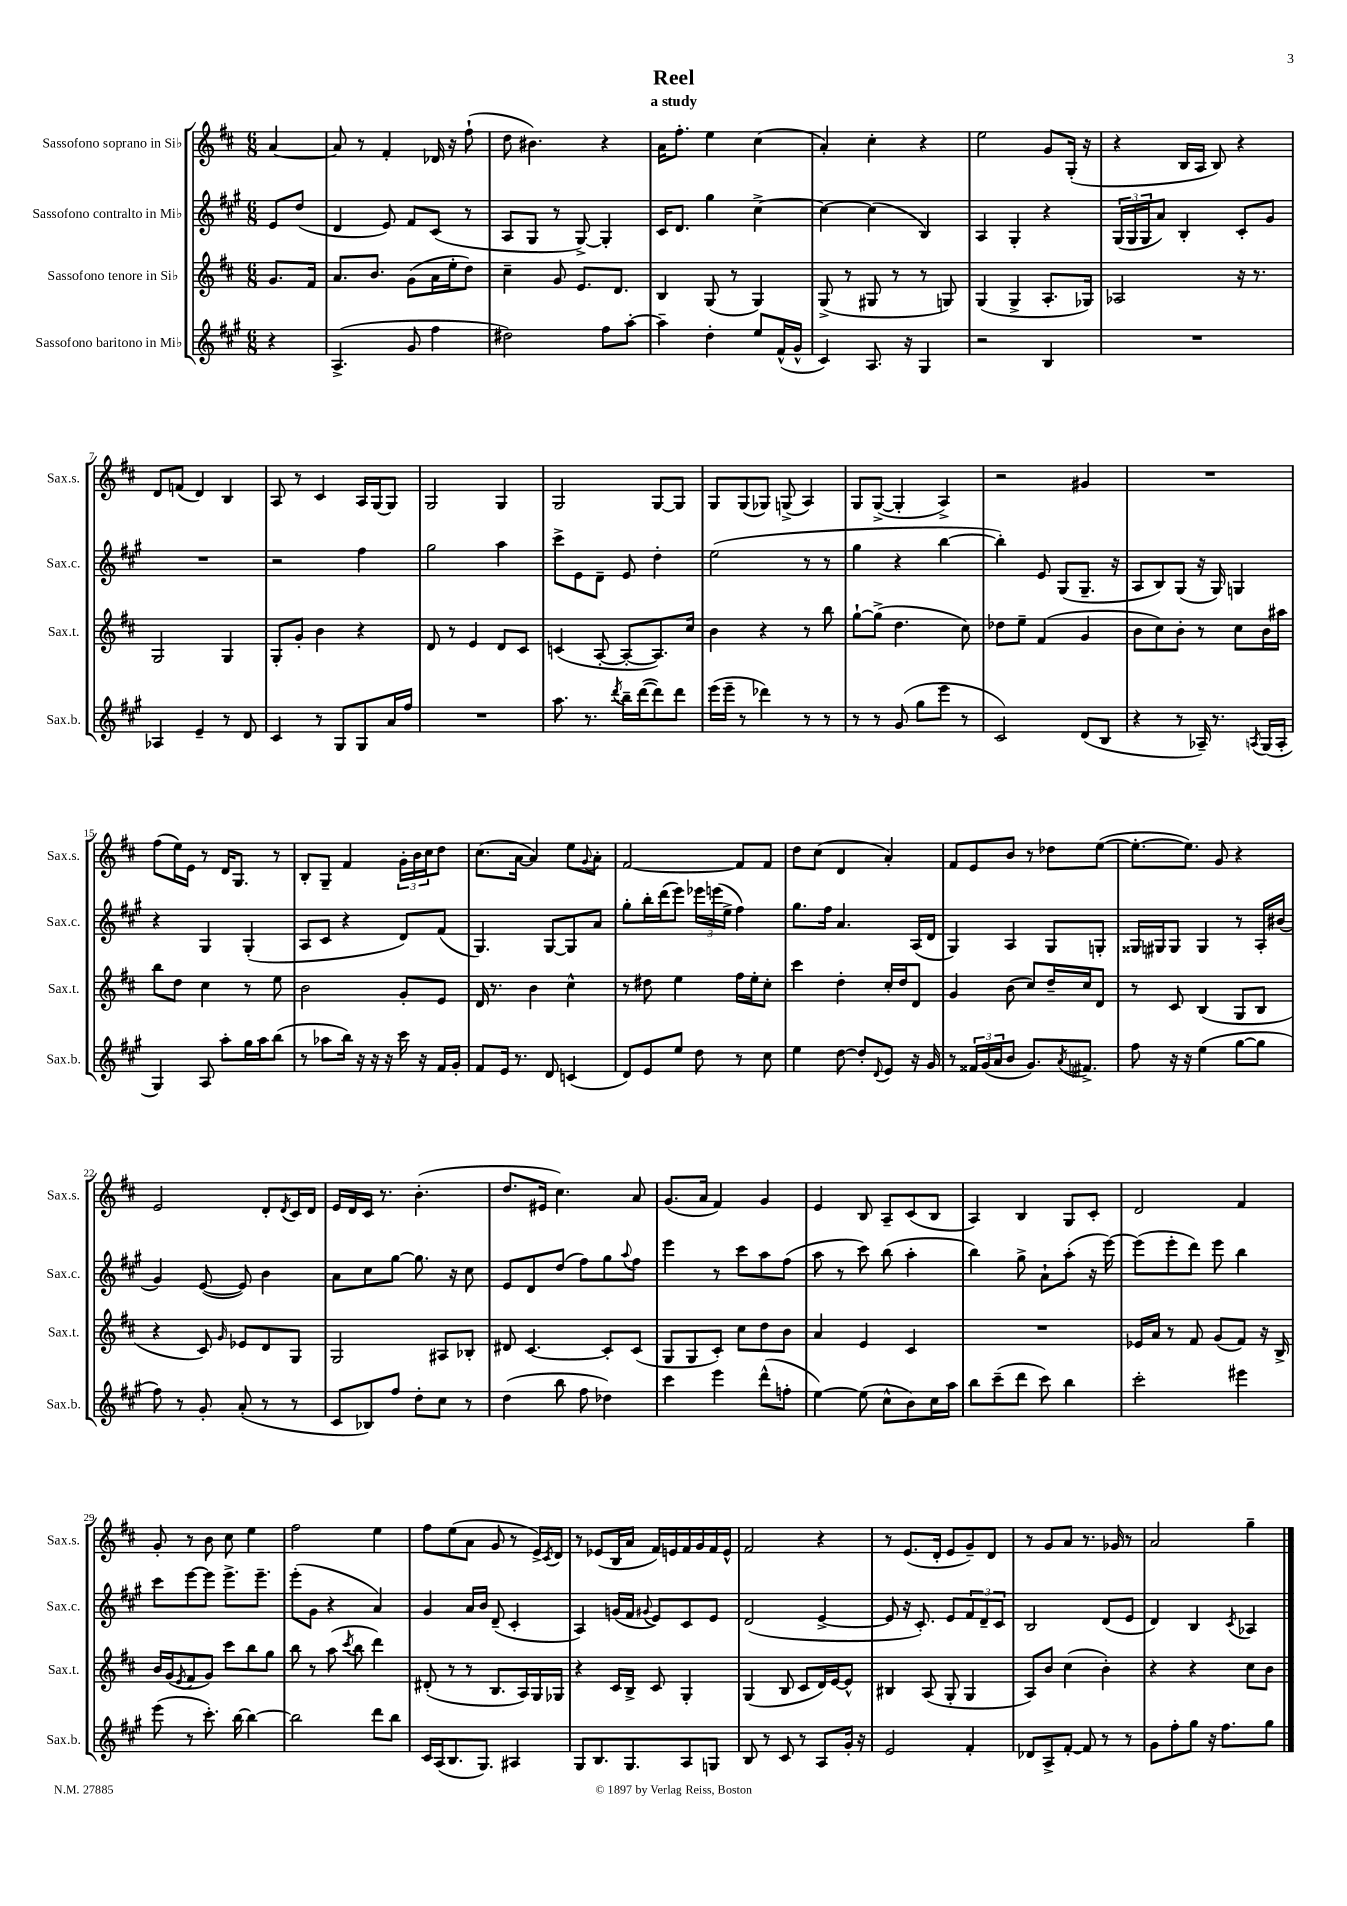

**kern	**kern	**kern	**kern
*part4	*part3	*part2	*part1
*staff4	*staff3	*staff2	*staff1
*I"Sassofono baritono in Mi♭	*I"Sassofono tenore in Si♭	*I"Sassofono contralto in Mi♭	*I"Sassofono soprano in Si♭
*I'Sax.b.	*I'Sax.t.	*I'Sax.c.	*I'Sax.s.
*clefG2	*clefG2	*clefG2	*clefG2
*k[f#c#g#]	*k[f#c#]	*k[f#c#g#]	*k[f#c#]
*M6/8	*M6/8	*M6/8	*M6/8
=	=	=	=
4r	8.g/L	8e/L	[4a/
.	.	(8dd/J	.
.	16f#/Jk	.	.
=1	=1	=1	=1
(4.A^/	8.a/L	4d/	8a/]
.	.	.	8r
.	8.b/J	.	.
.	.	8e/)	4f#'/
8g#/	(8g\L	8f#/L	.
4ff#\	16a\L	(8c#/J	16d-X/
.	16ee'\J	.	16r
.	8dd\J)	8r	(8ff#`\
=2	=2	=2	=2
2dd#X\)	4cc#~\	8A/L	8dd\
.	.	8G#/J	4.b#X\)
.	8g/	8r	.
.	8.e/L	[8G#^/)	.
8ff#\L	.	4G#'/]	4r
.	8.d/J	.	.
[8aa'\J	.	.	.
=3	=3	=3	=3
4aa~\]	4B/	16c#/KL	16a\KL
.	.	8.d/J	8.ff#'\J
4dd'\	(8G/	4gg#\	4ee\
.	8r	.	.
8ee/L	4G/)	[4cc#^\	(4cc#\
(16f#^^/L	.	.	.
16g#^^/JJ	.	.	.
=4	=4	=4	=4
4c#/)	(8G^/	4cc#\_	4a'/)
.	8r	.	.
8.A/	8G#X/	(4cc#\]	4cc#'\
.	8r	.	.
16r	.	.	.
4G#/	8r	4B/)	4r
.	8Gn/)	.	.
=5	=5	=5	=5
2r	(4G/	4A/	2ee\
.	4G^/	4G#'/	.
4B/	8.A'/L	4r	8g/L
.	.	.	(16G'/Jk
.	16G-X/Jk)	.	16r
=6	=6	=6	=6
2.r	2A-X/	(24G#/LL	4r
.	.	24G#/	.
.	.	24G#/J	.
.	.	8a/J)	.
.	.	4B'/	16B/LL
.	.	.	16A/JJ
.	.	.	8B/)
.	16r	8c#'/L	4r
.	8.r	.	.
.	.	8g#/J	.
!!LO:LB:g=z
=7	=7	=7	=7
4A-X/	2G/	2.r	8d/L
.	.	.	(8fn/J
4e~/	.	.	4d/)
8r	4G/	.	4B/
8d/	.	.	.
=8	=8	=8	=8
4c#/	8G'/L	2r	8A/
.	8g'/J	.	8r
8r	4b\	.	4c#/
8G#/L	.	.	.
8G#/	4r	4ff#\	16A/LL
.	.	.	[16G/J
16a/L	.	.	8G/J]
16ff#/JJ	.	.	.
=9	=9	=9	=9
2.r	8d/	2gg#\	2G/
.	8r	.	.
.	4e/	.	.
.	8d/L	4aa\	4G/
.	8c#/J	.	.
=10	=10	=10	=10
8.aa\	(4cn/	8ccc#^\L	2G/
.	.	8e\	.
8.r	.	.	.
.	[8A'/	8d~\J	.
8qddd/	.	.	.
16bb~\LL	8A'/L_	8e/	.
([16ddd\J	.	.	.
8ddd\])	8.A/])	4dd'\	[8G/L
8ddd\J	.	.	8G/J]
.	16cc#/Jk	.	.
=11	=11	=11	=11
(16eee\LL	4b\	(2ee\	8G/L
16eee~\JJ	.	.	.
8r	.	.	(8G/
4ddd-X\)	4r	.	8G-X/J)
.	.	.	(8Gn^/
8r	8r	8r	4A/)
8r	8bb\	8r	.
=12	=12	=12	=12
8r	[8gg`\L	4gg#\	8G/L
8r	(8gg^\J]	.	([8G^/J
(8g#/	4.dd\	4r	4G'/]
8gg#\L	.	.	.
8eee\J	.	[4bb\	4A^/)
8r	8cc#\)	.	.
=13	=13	=13	=13
2c#/)	8dd-X\L	4bb'\])	2r
.	8ee~\J	.	.
.	(4f#/	8e/	.
.	.	(8G#/L	.
(8d/L	4g/	8.G#~/J	4g#X/
8B/J	.	.	.
.	.	16r	.
=14	=14	=14	=14
4r	8b\L	8A/L	2.r
.	8cc#\)	8B/)	.
8r	8b'\J	(8G#/J	.
16A-X~/)	8r	16r	.
8.r	.	16G#/)	.
.	8cc#\L	4Gn/	.
8qAn/	.	.	.
(16G#/LL	16b\L	.	.
16A'/JJ	16aa#X\JJ	.	.
!!LO:LB:g=z
=15	=15	=15	=15
4G#/)	8bb\L	4r	(8ff#\L
.	8dd\J	.	16ee\L)
.	.	.	16e\JJ
8A/	4cc#\	4G#/	8r
8aa'\L	.	.	16d/KL
.	.	.	8.G/J
16gg#\L	8r	(4G#'/	.
16aa\J	.	.	.
(8bb\J	8ee\	.	8r
=16	=16	=16	=16
8r	2b\	8A/L	8B'/L
8aa-X\L	.	8c#/J	8G~/J
16bb\Jk)	.	4r	4f#/
16r	.	.	.
16r	.	.	.
16r	.	.	.
16ccc#\	8g'/L	8d/L)	24g'\LL
.	.	.	24b\
16r	.	.	.
.	.	.	24cc#\J
16f#/LL	8e/J	(8f#/J	8dd\J
16g#'/JJ	.	.	.
=17	=17	=17	=17
8f#/L	16d/	4.G#/)	(8.cc#\L
.	8.r	.	.
16e/Jk	.	.	.
8.r	.	.	[16a\Jk
.	4b\	.	4a/])
8d/	.	[8G#/L	.
(4cn/	4cc#^^\	8G#/]	8ee\L
.	.	.	8qqg/
.	.	8a/J	8a'\J
=18	=18	=18	=18
8d/L)	8r	8gg#'\L	[2f#/
8e/	8dd#X\	16bb'\L	.
.	.	(16ddd\J	.
8ee/J	4ee\	8eee\J)	.
8dd\	.	24eee-X\LL	.
.	.	(24eeen\	.
.	.	24ee^\JJ	.
8r	16ff#\LL	4ff#\)	8f#/L]
.	16ee'\J	.	.
8cc#\	8cc#'\J	.	8f#/J
=19	=19	=19	=19
4ee\	4ccc#\	8.gg#\L	8dd\L
.	.	.	(8cc#\J
.	.	16ff#\Jk	.
[8dd\	4dd'\	4.a/	4d/
8dd'/L]	.	.	.
8qqd/	.	.	.
8e/J	16cc#'/LL	.	4a'/)
.	16dd/J	.	.
16r	8d/J	(16A/LL	.
16g#/	.	16d/JJ	.
=20	=20	=20	=20
8r	4g/	4G#/)	8f#/L
24f##X/LL	.	.	8e/
(24g#/	.	.	.
24a/J	.	.	.
8b/J	(8b\	4A/	8b/J
8.g#/L)	8cc#/L)	.	8r
.	16dd~/L	8G#/L	8dd-X\L
8qa/	.	.	.
8.f#X^/J	16cc#/J	.	.
.	8d/J	8Gn'/J	([8ee\J
=21	=21	=21	=21
8ff#\	8r	16G##X/LL	8.ee'\L_
.	.	16G#X/J	.
16r	8c#/	8G#/J	.
16r	.	.	8.ee\J])
(4ee\	(4B/	4G#/	.
.	.	.	8g/
[8gg#\L	8G/L	8r	4r
8gg#\J]	8B/J	16A'/LL	.
.	.	(16b#X/JJ	.
!!LO:LB:g=z
=22	=22	=22	=22
8ff#\)	4r	4g#/)	2e/
8r	.	.	.
8g#'/	8c#/)	([8e/	.
.	16qqg/	.	.
(8a'/	8e-X/L	8e/])	.
8r	8d/	4b\	8d'/L
.	.	.	8qd/
8r	8G/J	.	16c#/L
.	.	.	16d/JJ
=23	=23	=23	=23
8c#/L	2G/	8a\L	16e/LL
.	.	.	16d/
8B-X/)	.	8cc#\	16c#/JJ
.	.	.	8.r
8ff#/J	.	[8gg#\J	.
8dd'\L	.	8.gg#\]	(4.b'\
8cc#\J	8A#X/L	.	.
.	.	16r	.
8r	8B-X'/J	8cc#\	.
=24	=24	=24	=24
(4dd\	8d#X/	8e/L	8.dd/L
.	[4.c#/	8d/	.
.	.	.	16e#X/Jk
8bb\	.	(8dd/J	4.cc#\)
8ff#\	.	8ff#\L)	.
4dd-X\)	8c#'/L]	8gg#\	.
.	.	8qqaa/	.
.	(8c#/J	8ff#\J	8a/
=25	=25	=25	=25
4ccc#\	8G/L	4eee\	(8.g/L
.	8G/	.	.
.	.	.	16a/Jk
4eee\	8c#'/J)	8r	4f#/)
.	8cc#\L	8ccc#\L	.
(8ddd^^\L	8dd\	8aa\	4g/
8ffn'\J	8b\J	(8ff#\J	.
=26	=26	=26	=26
[4ee\)	4a/	8aa\	4e/
.	.	8r	.
(8ee\]	4e/	8ccc#\)	8B/
8cc#^^\L	.	(8bb\	8A~/L
8b\)	4c#/	4aa'\	(8c#/
16cc#\L	.	.	8B/J
16aa\JJ	.	.	.
=27	=27	=27	=27
8bb\L	2.r	4bb\)	4A/)
(8ccc#~\	.	.	.
8ddd\J	.	8gg#^\	4B/
8ccc#\)	.	8a`\L	.
4bb\	.	(8aa'\J	8G/L
.	.	16r	8c#'/J
.	.	[16eee\)	.
=28	=28	=28	=28
2ccc#'\	16e-X/LL	(8eee\L]	2d/
.	16a/JJ	.	.
.	8r	8eee'\	.
.	8f#/	8ddd\J)	.
.	(8g/L	8eee\	.
4eee#X\	8f#/J)	4bb\	4f#/
.	16r	.	.
.	16B^/	.	.
!!LO:LB:g=z
=29	=29	=29	=29
(8eee\	16b/LL	8ccc#\L	8g'/
.	(16g/J	.	.
.	8qe/	.	.
8r	8f#/	[8eee\	8r
8.ccc#'\)	8g/J)	8eee\J]	8b\
.	8ccc#\L	8.eee^\L	8cc#\
[16bb\	.	.	.
4bb\_	8bb\	.	4ee\
.	.	8.eee~\J	.
.	8gg\J	.	.
=30	=30	=30	=30
2bb\]	8bb\	(8eee'\L	2ff#\
.	8r	8g#\J	.
.	(8aa\	4r	.
.	8qccc#/	.	.
.	8bb\	.	.
8ddd\L	4ddd\)	4a/)	4ee\
8bb\J	.	.	.
=31	=31	=31	=31
16c#/LL	(8d#X'/	4g#/	8ff#\L
(16A/J	.	.	.
8.B/	8r	.	(8ee\
.	8r	16a/LL	8a\J
8.G#/J)	.	16b/JJ	.
.	8.B/L	(8d~/	8g/
4A#X/	.	4c#'/	8r
.	16A/L)	.	.
.	16G/	.	16e^/LL)
.	.	.	8qc#/
.	16G-X/JJ	.	16d/JJ
=32	=32	=32	=32
8G#/L	4r	4A/)	8r
8.B/	.	.	(8e-X/L
.	16c#/LL	(16gn/LL	16B/L
8.G#/	16B^/JJ	16f#/JJ	16a/JJ
.	.	8qqg#X/	.
.	8c#/	8e/L)	16f#/LL)
.	.	.	16en/
8A/	4G'/	8c#/	16f#/
.	.	.	16g/
8Gn/J	.	8e/J	16f#/
.	.	.	16e^^/JJ
=33	=33	=33	=33
8B/	(4G/	(2d/	2f#/
8r	.	.	.
8c#/	8B/	.	.
8r	8c#/L	.	.
8A/L	16d/L)	[4e^/	4r
.	[16e/J	.	.
16g#'/Jk	8e^^/J]	.	.
16r	.	.	.
=34	=34	=34	=34
2e/	4B#X/	8e/]	8r
.	.	16r	(8.e/L
.	.	8.c#'/)	.
.	(8A/	.	.
.	.	.	16d'/Jk
.	8G'/	8e/L	8e/L
4f#'/	4G/	12f#/	8g~/)
.	.	12d~/	.
.	.	.	8d/J
.	.	12c#/J	.
=35	=35	=35	=35
8d-X/L	8A/L)	2B/	8r
8A^/	8b/J	.	8g/L
[8f#'/J	(4cc#\	.	8a/J
8f#/]	.	.	8.r
8r	4b'\)	(8d/L	.
.	.	.	16g-X/
8r	.	8e/J	8r
=36	=36	=36	=36
8g#\L	4r	4d/)	2a/
8ff#'\	.	.	.
8gg#\J	4r	4B/	.
16r	.	.	.
8.ff#\L	.	.	.
.	.	8qc#/	.
.	8cc#\L	4A-X/	4gg~\
8gg#\J	8b\J	.	.
==	==	==	==
*-	*-	*-	*-
